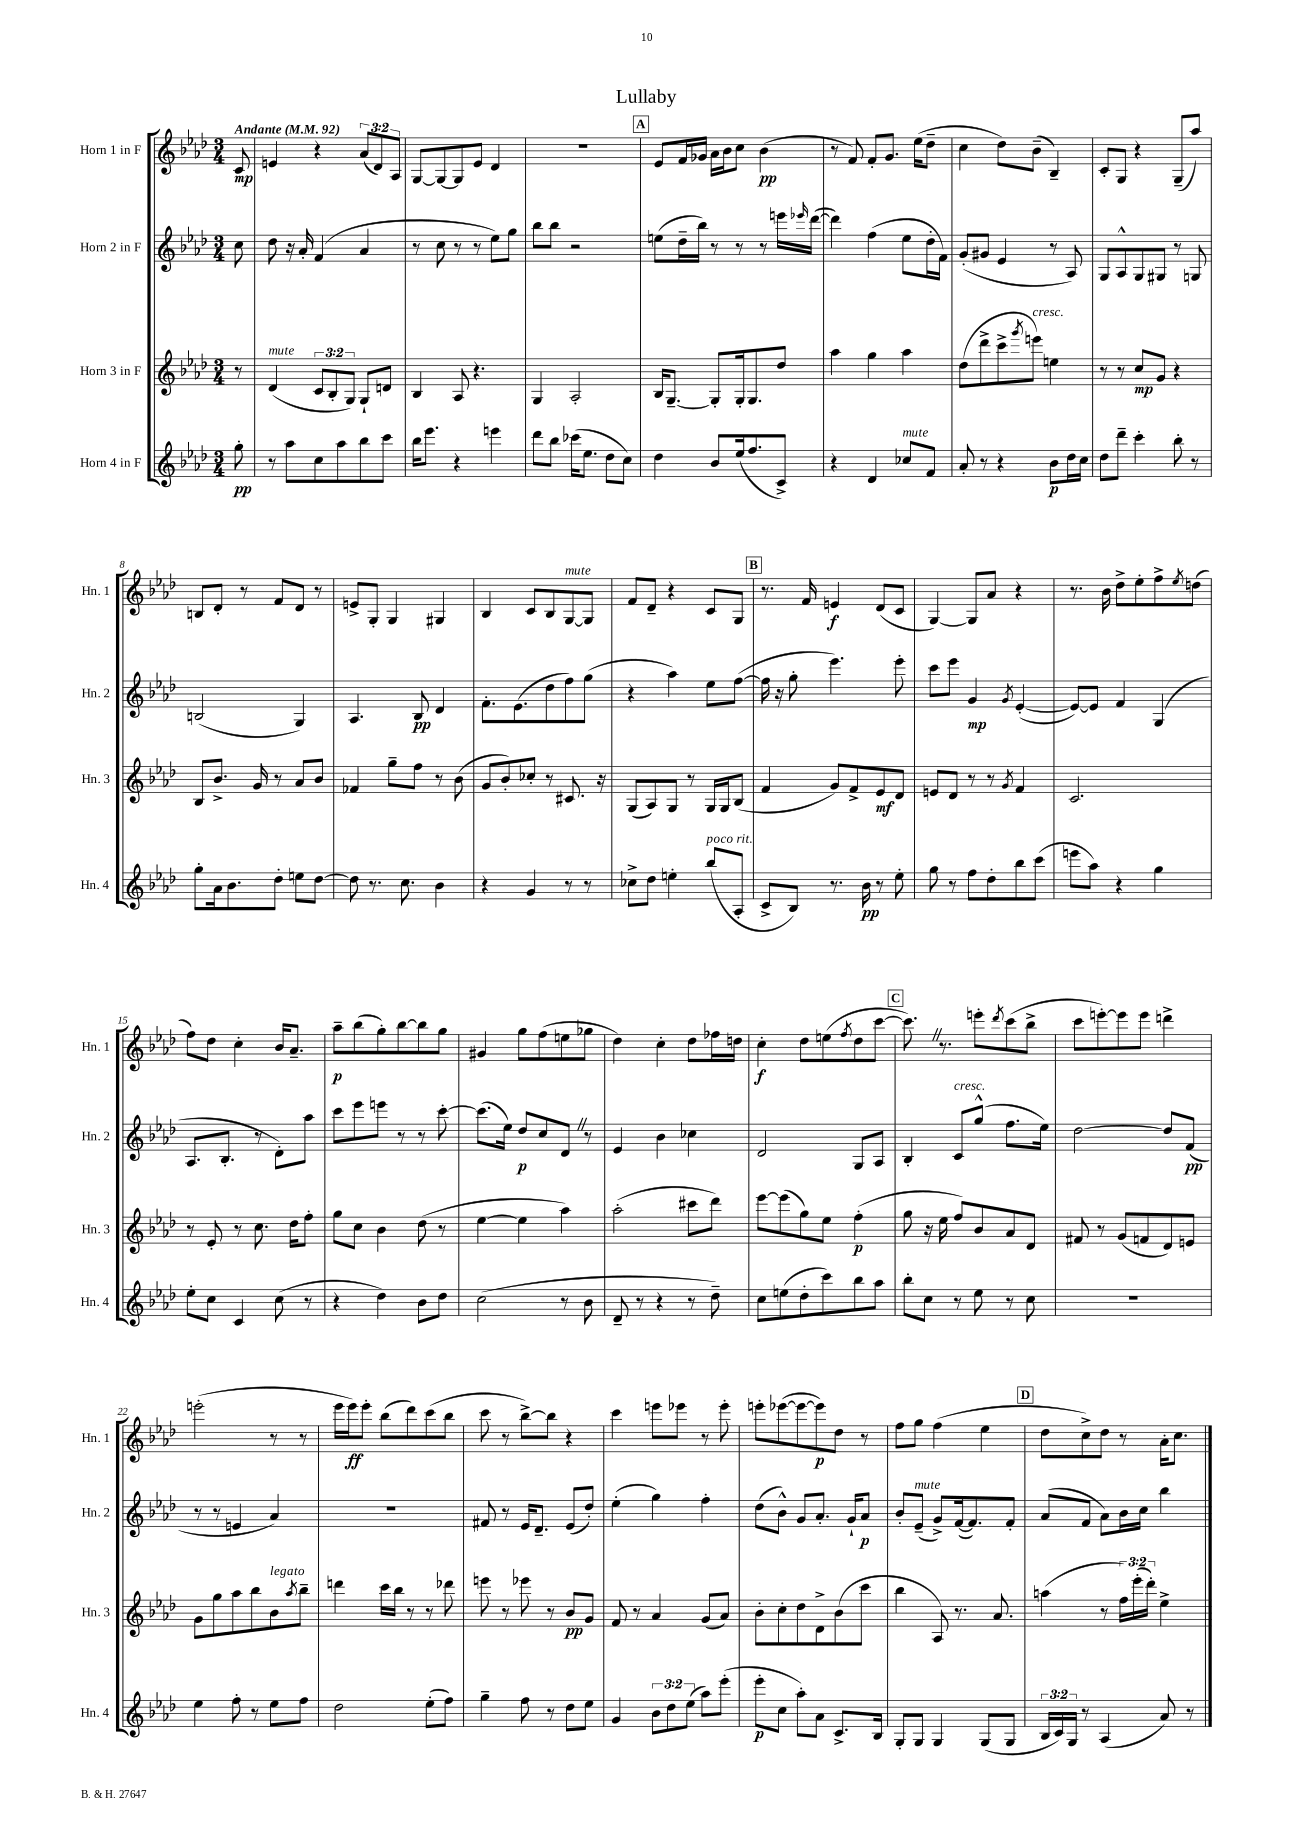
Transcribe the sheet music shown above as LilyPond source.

\header { title = "Lullaby" }
<<
\new StaffGroup <<
\new Staff = "s0" \with { instrumentName = "Horn 1 in F" shortInstrumentName = "Hn. 1" } {
    \clef treble \key aes \major \numericTimeSignature \time 3/4 \override Staff.TupletNumber.text = #tuplet-number::calc-fraction-text \partial 8 \tempo "Andante" 4 = 92
    c'8\mp |
    e'4 r4 \tuplet 3/2 { aes'8( des'8) aes8 } |
    g8~ g8~ g8 ees'8 des'4 |
    R2. |
    \mark \markup { \box "A" } ees'8 f'16 ges'16 aes'16 bes'16 c''8 bes'4\pp( |
    r8 f'8) f'8-. g'8. ees''16( des''8-- |
    c''4 des''8) bes'8--( bes4--) |
    c'8-. g8 r4 g8--( aes''8) |
    b8 des'8-. r8 f'8 des'8 r8 |
    e'8-> g8-. g4 gis4 |
    bes4 c'8 bes8 g8~^\markup { \italic "mute" } g8 |
    f'8 des'8-- r4 c'8 g8 |
    \mark \markup { \box "B" } r8. f'16 e'4\f des'8( c'8 |
    g4~) g8 aes'8 r4 |
    r8. bes'16 des''8-> ees''8-. f''8-> \acciaccatura { ees''8 } d''8( |
    f''8) des''8 c''4-. bes'16 aes'8.-- |
    aes''8--\p bes''8( g''8-.) bes''8~ bes''8 g''8 |
    gis'4 g''8 f''8( e''8 ges''8 |
    des''4) c''4-. des''8 fes''16 d''16 |
    c''4-.\f des''8 e''8( \acciaccatura { f''8 } des''8 c'''8~ |
    \mark \markup { \box "C" } c'''8.) \once \override BreathingSign.text = \markup { \musicglyph "scripts.caesura.straight" } \breathe r8. e'''8-. \acciaccatura { des'''8 } c'''8( bes''8-> |
    c'''8 e'''8~-.) e'''8 e'''8 d'''4-> |
    e'''2-.( r8 r8 |
    ees'''16 ees'''16\ff) ees'''8-. bes''8( des'''8) c'''8( bes''8 |
    c'''8 r8 bes''8~->) bes''8 r4 |
    c'''4 e'''8 ees'''8 r8 ees'''8-. |
    e'''8-. ees'''8~( ees'''8~ ees'''8\p) des''8 r8 |
    f''8 g''8 f''4( ees''4 |
    \mark \markup { \box "D" } des''8 c''8->) des''8 r8 aes'16-. c''8. \bar "|." |
}
\new Staff = "s1" \with { instrumentName = "Horn 2 in F" shortInstrumentName = "Hn. 2" } {
    \clef treble \key aes \major \numericTimeSignature \time 3/4 \partial 8
    c''8 |
    des''8 r16 aes'16-. f'4( aes'4 |
    r8 c''8 r8 r8 ees''8) g''8 |
    bes''8 bes''8 r2 |
    \mark \markup { \box "A" } e''8( des''16-- bes''16) r8 r8 r8 e'''16 \grace { ees'''16 } des'''16~( |
    des'''4) f''4( ees''8 des''16-. f'16) |
    g'8-.( gis'8 ees'4 r8 aes8) |
    g8 aes8-^ g8 gis8 r8 g8 |
    b2( g4) |
    aes4. bes8\pp des'4 |
    f'8.-. ees'8.( des''8 f''8) g''8( |
    r4 aes''4) ees''8 f''8~( |
    \mark \markup { \box "B" } f''16 r16 g''8-. ees'''4.) ees'''8-. |
    c'''8 ees'''8 g'4\mp \acciaccatura { g'8 } ees'4~-.( |
    ees'8~) ees'8 f'4 g4( |
    aes8. bes8.-. r8 des'8-.) aes''8 |
    c'''8 ees'''8 e'''8 r8 r8 c'''8~-. |
    c'''8.( ees''16) des''8\p c''8 des'8 \once \override BreathingSign.text = \markup { \musicglyph "scripts.caesura.straight" } \breathe r8 |
    ees'4 bes'4 ces''4 |
    des'2 g8 aes8 |
    \mark \markup { \box "C" } bes4-. c'8^\markup { \italic "cresc." } g''8-^( f''8. ees''16) |
    des''2~ des''8 f'8\pp( |
    r8 r8 e'4 aes'4) |
    R2. |
    fis'8 r8 ees'16 des'8.-- ees'8( des''8-.) |
    ees''4-.( g''4) f''4-. |
    des''8( bes'8-^) g'8 aes'8.-. g'16-! aes'8\p |
    bes'8-. ees'8--^\markup { \italic "mute" }( g'8->) f'16~( f'8.) f'8-. |
    \mark \markup { \box "D" } aes'8( f'8 aes'8) bes'16 c''16 bes''4 \bar "|." |
}
\new Staff = "s2" \with { instrumentName = "Horn 3 in F" shortInstrumentName = "Hn. 3" } {
    \clef treble \key aes \major \numericTimeSignature \time 3/4 \override Staff.TupletNumber.text = #tuplet-number::calc-fraction-text \partial 8
    r8 |
    des'4^\markup { \italic "mute" }( \tuplet 3/2 { c'8 bes8-. g8) } g8-! d'8 |
    bes4 aes8 r4. |
    g4 aes2-. |
    \mark \markup { \box "A" } bes16 g8.~-- g8-. g16-. g8. des''8 |
    aes''4 g''4 aes''4 |
    des''8( des'''8-> c'''8-> \acciaccatura { g'''8 } e'''8^\markup { \italic "cresc." }) e''4 |
    r8 r8 c''8\mp g'8 r4 |
    bes8 bes'8.-> g'16 r8 aes'8 bes'8 |
    fes'4 g''8-- f''8 r8 bes'8( |
    g'8 bes'8-.) ces''8-. r8 cis'8. r16 |
    g8( aes8) g8 r8 g16 g16 bes8( |
    \mark \markup { \box "B" } f'4 g'8) f'8-> ees'8\mf des'8 |
    e'8 des'8 r8 r8 \acciaccatura { g'8 } f'4 |
    c'2. |
    r8 ees'8-. r8 c''8. des''16 f''8-. |
    g''8 c''8 bes'4 des''8( r8 |
    ees''4~ ees''4 aes''4) |
    aes''2-.( cis'''8 des'''8) |
    ees'''8~ ees'''8( g''8) ees''8 f''4-.\p( |
    \mark \markup { \box "C" } g''8 r16 ees''16 f''8) bes'8 aes'8 des'8 |
    fis'8 r8 g'8( f'8 des'8) e'8 |
    g'8 g''8 aes''8 bes''8 bes'8^\markup { \italic "legato" } \acciaccatura { aes''8 } bes''8-- |
    d'''4 c'''16 bes''16 r8 r8 des'''8 |
    e'''8 r8 ees'''8 r8 bes'8\pp g'8 |
    f'8 r8 aes'4 g'8( aes'8) |
    bes'8-. c''8-. des''8 des'8-> bes'8( c'''8 |
    bes''4 aes8) r8. aes'8. |
    \mark \markup { \box "D" } a''4( r8 \tuplet 3/2 { f''16) ees'''16-.( des'''16-.) } ees''4-> \bar "|." |
}
\new Staff = "s3" \with { instrumentName = "Horn 4 in F" shortInstrumentName = "Hn. 4" } {
    \clef treble \key aes \major \numericTimeSignature \time 3/4 \override Staff.TupletNumber.text = #tuplet-number::calc-fraction-text \partial 8
    g''8-.\pp |
    r8 aes''8 c''8 aes''8 bes''8 c'''8 |
    bes''16 ees'''8. r4 e'''4 |
    des'''8 bes''8 ces'''16( ees''8. des''8 c''8) |
    \mark \markup { \box "A" } des''4 bes'8 ees''16( f''8. c'8->) |
    r4 des'4 ces''8^\markup { \italic "mute" } f'8 |
    aes'8-. r8 r4 bes'8\p des''16 c''16 |
    des''8 des'''8-- c'''4-. bes''8-. r8 |
    g''8-. aes'16 bes'8. des''8-. e''8 des''8~ |
    des''8 r8. c''8. bes'4 |
    r4 g'4 r8 r8 |
    ces''8-> des''8 e''4-. bes''8^\markup { \italic "poco rit." }( aes8-. |
    \mark \markup { \box "B" } c'8-> bes8) r8. bes'16\pp r8 ees''8-. |
    g''8 r8 f''8 des''8-. bes''8 c'''8( |
    e'''8 aes''8) r4 g''4 |
    ees''8-. c''8 c'4 c''8( r8 |
    r4 des''4) bes'8 des''8 |
    c''2( r8 bes'8 |
    des'8-- r8 r4 r8 des''8--) |
    c''8 e''8( des''8-. c'''8) bes''8 aes''8 |
    \mark \markup { \box "C" } bes''8-. c''8 r8 ees''8 r8 c''8 |
    R2. |
    ees''4 f''8-. r8 ees''8 f''8 |
    des''2 ees''8-.( f''8) |
    g''4-- f''8 r8 des''8 ees''8 |
    g'4 \tuplet 3/2 { bes'8 des''8 ees''8( } aes''8) ees'''8-.( |
    ees'''8-.\p c''8 aes''8-.) aes'8 c'8.-> bes16 |
    g8-. g8 g4 g8( g8 |
    \mark \markup { \box "D" } \tuplet 3/2 { bes16 c'16) g16 } r8 aes4( aes'8) r8 \bar "|." |
}
>>
>>
